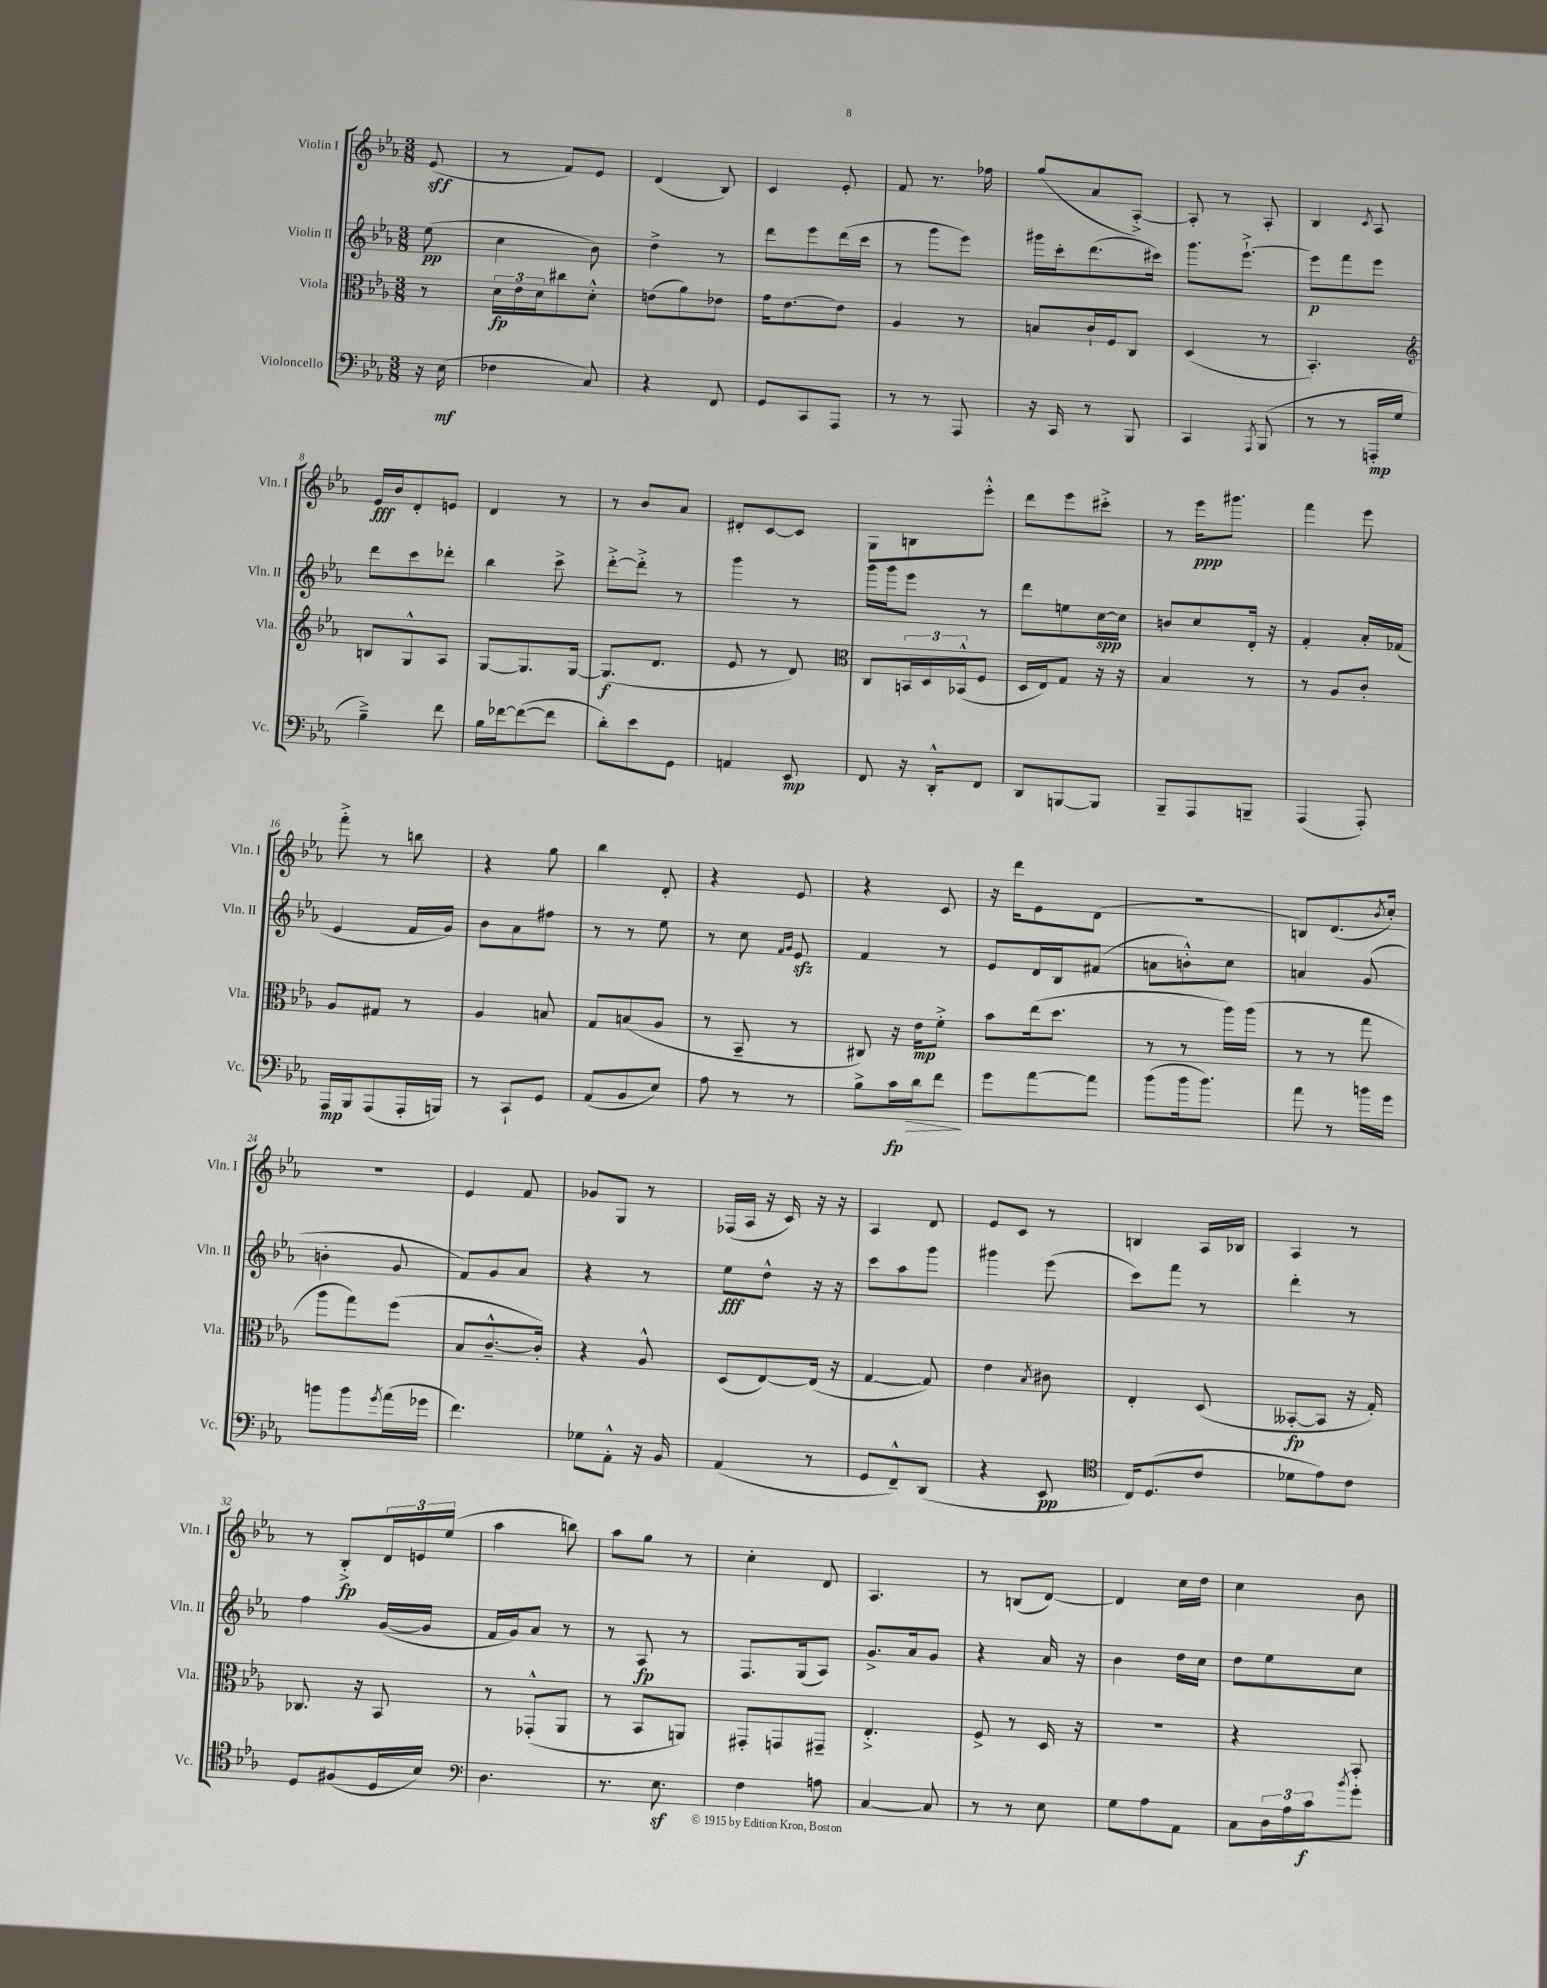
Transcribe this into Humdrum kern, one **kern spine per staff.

**kern	**dynam	**kern	**dynam	**kern	**dynam	**kern	**dynam
*part4	*part4	*part3	*part3	*part2	*part2	*part1	*part1
*staff4	*staff4	*staff3	*staff3	*staff2	*staff2	*staff1	*staff1
*I"Violoncello	*	*I"Viola	*	*I"Violin II	*	*I"Violin I	*
*I'Vc.	*	*I'Vla.	*	*I'Vln. II	*	*I'Vln. I	*
*clefF4	*	*clefC3	*	*clefG2	*	*clefG2	*
*k[b-e-a-]	*	*k[b-e-a-]	*	*k[b-e-a-]	*	*k[b-e-a-]	*
*M3/8	*	*M3/8	*	*M3/8	*	*M3/8	*
=	=	=	=	=	=	=	=
16r	.	8r	.	(8ee-\	pp	(8e-/	sff
(16E-\	mf	.	.	.	.	.	.
=1	=1	=1	=1	=1	=1	=1	=1
4F-X\	.	24d\LL	fp	4cc\	.	8r	.
.	.	24e-\	.	.	.	.	.
.	.	24d\J	.	.	.	.	.
.	.	8cc#X\	.	.	.	8f/L)	.
8C/)	.	8d'^^\J	.	8b-\)	.	8e-/J	.
=2	=2	=2	=2	=2	=2	=2	=2
4r	.	(8en\L	.	4dd^\	.	(4d/	.
.	.	8a-\)	.	.	.	.	.
8FF/	.	8e-X\J	.	8r	.	8B-/)	.
=3	=3	=3	=3	=3	=3	=3	=3
8GG/L	.	16g\KL	.	8ddd\L	.	4c/	.
.	.	[8.e-\	.	.	.	.	.
8CC/	.	.	.	8eee-\	.	.	.
8AAA-/J	.	8e-\J]	.	(16ddd\L	.	8e-'/	.
.	.	.	.	16ccc\JJ	.	.	.
=4	=4	=4	=4	=4	=4	=4	=4
8r	.	4A-/	.	8r	.	8f/	.
8r	.	.	.	8ggg\L	.	8.r	.
8AAA-/	.	8r	.	8eee-\J)	.	.	.
.	.	.	.	.	.	16ff-X\	.
=5	=5	=5	=5	=5	=5	=5	=5
16r	.	8Bn/L	.	16ggg#X\LL	.	(8gg/L	.
16CC/	.	.	.	16ccc'\J	.	.	.
8r	.	16c`/L	.	(8.ddd\	.	8a-/	.
.	.	16F/J	.	.	.	.	.
8BBB-/	.	8C/J	.	.	.	[8A-'^/J)	.
.	.	.	.	16ccc#X\Jk)	.	.	.
=6	=6	=6	=6	=6	=6	=6	=6
4CC/	.	(4D/	.	8.ggg\L	.	8A-'/]	.
.	.	.	.	.	.	8r	.
.	.	.	.	[8.eee-`^\J	.	.	.
8qAAA-/	.	.	.	.	.	.	.
(8BBB-/	.	8r	.	.	.	8A-'/	.
=7	=7	=7	=7	=7	=7	=7	=7
8r	.	4.BB-'/)	.	8eee-\L]	p	4B-/	.
8r	.	.	.	8fff\	.	.	.
.	.	.	.	.	.	8qc/	.
16AAAn'/LL	mp	.	.	8eee-\J	.	8A-/	.
16G/JJ	.	.	.	.	.	.	.
!!LO:LB:g=z
=8	=8	=8	=8	=8	=8	=8	=8
*	*	*clefG2	*	*	*	*	*
4B-~^\)	.	8Bn/L	.	8ddd\L	.	16e-/LL	fff
.	.	.	.	.	.	16b-/J	.
.	.	8G^^/	.	8ccc\	.	8d'/	.
8f\	.	8A-/J	.	8ddd-X'\J	.	8en/J	.
=9	=9	=9	=9	=9	=9	=9	=9
16B-\LL	.	[8G/L	.	4bb-\	.	4d/	.
[16f-X\J	.	.	.	.	.	.	.
(8f-\_	.	8.G/]	.	.	.	.	.
8f-\J]	.	.	.	8ccc^\	.	8r	.
.	.	[16G/Jk	.	.	.	.	.
=10	=10	=10	=10	=10	=10	=10	=10
8d'\L)	.	(8.G/L]	f	[8ddd'^\L	.	8r	.
8e-\	.	.	.	8ddd'^\J]	.	8b-/L	.
.	.	8.d/J	.	.	.	.	.
8GG\J	.	.	.	8r	.	8a-/J	.
=11	=11	=11	=11	=11	=11	=11	=11
4AAn/	.	8e-/	.	4ggg\	.	8d#X'/L	.
.	.	8r	.	.	.	[8c/	.
8EE-/	mp	8d/)	.	8r	.	8c/J]	.
=12	=12	=12	=12	=12	=12	=12	=12
*	*	*clefC3	*	*	*	*	*
8FF/	.	8C/L	.	16ggg\LL	.	8G\L	.
.	.	.	.	16ggg\J	.	.	.
16r	.	24BBn/L	.	8eee-\J	.	8Bn\	.
.	.	24D/	.	.	.	.	.
16DD'^^/KL	.	.	.	.	.	.	.
.	.	(24BB-X^^/J	.	.	.	.	.
8FF/J	.	8F/J	.	8r	.	8eee-'^^\J	.
=13	=13	=13	=13	=13	=13	=13	=13
8DD/L	.	16D/LL	.	8ddd\L	.	8ddd\L	.
.	.	16E-/J)	.	.	.	.	.
[8BBBn/	.	8G/J	.	8een\	.	8eee-\	.
8BBB/J]	.	16r	.	[16cc\L	spp	8ccc#X'^\J	.
.	.	16r	.	16cc\JJ]	.	.	.
=14	=14	=14	=14	=14	=14	=14	=14
8BBB-~/L	.	4B-/	.	8bn/L	.	8r	.
8AAA-/	.	.	.	8cc/	.	16eee-\KL	ppp
.	.	.	.	.	.	8.ggg#X\J	.
8BBBn~/J	.	8r	.	16d'/Jk	.	.	.
.	.	.	.	16r	.	.	.
=15	=15	=15	=15	=15	=15	=15	=15
(4AAA-/	.	8r	.	4f'/	.	4fff\	.
.	.	8A-/L	.	.	.	.	.
8AAA-'/)	.	8c'/J	.	16a-'/LL	.	8eee-\	.
.	.	.	.	(16f-X/JJ	.	.	.
!!LO:LB:g=z
=16	=16	=16	=16	=16	=16	=16	=16
16AAA-/LL	mp	8A-/L	.	4e-/	.	8fff'^\	.
16BBB-/J	.	.	.	.	.	.	.
(8AAA-/	.	8G#X/J	.	.	.	8r	.
16AAA-'/L	.	8r	.	16f/LL	.	8bbn\	.
16BBBn/JJ)	.	.	.	16g/JJ)	.	.	.
=17	=17	=17	=17	=17	=17	=17	=17
8r	.	4A-/	.	8b-\L	.	4r	.
8CC`/L	.	.	.	8a-\	.	.	.
8GG/J	.	8Bn/	.	8ff#X\J	.	8gg\	.
=18	=18	=18	=18	=18	=18	=18	=18
(8AA-/L	.	8G/L	.	8r	.	4bb-\	.
8BB-/	.	(8Bn/	.	8r	.	.	.
8E-/J)	.	8A-/J	.	8ee-\	.	8d'/	.
=19	=19	=19	=19	=19	=19	=19	=19
8A-\	.	8r	.	8r	.	4r	.
8r	.	8BB-~/	.	8cc\	.	.	.
.	.	.	.	16qqf/LL	.	.	.
.	.	.	.	16qqg/JJ	.	.	.
8r	.	8r	.	8e-zz/	.	8e-/	.
=20	=20	=20	=20	=20	=20	=20	=20
8B-^\L	.	8C#X/)	.	4f/	.	4r	.
!	!LO:HP:b	!	!	!	!	!	!
16c\L	> fp	16r	.	.	.	.	.
16d\J	.	16e-\KL	mp	.	.	.	.
8f\J	.	8f'^\J	.	8r	.	8c/	.
.	]	.	.	.	.	.	.
=21	=21	=21	=21	=21	=21	=21	=21
8g\L	.	8b-\L	.	8e-/L	.	16r	.
.	.	.	.	.	.	16ddd\KL	.
[8a-\	.	(16ee-\k	.	16d/L	.	8e-\	.
.	.	8.dd\J	.	16B-/J	.	.	.
8a-\J]	.	.	.	(8f#X/J	.	(8d\J	.
=22	=22	=22	=22	=22	=22	=22	=22
(8b-\L	.	8r	.	8an\L	.	4.r	.
16b-\k	.	8r	.	8bn'^^\)	.	.	.
8.b-\J)	.	.	.	.	.	.	.
.	.	16aa-\LL)	.	8cc\J	.	.	.
.	.	(16aa-\JJ	.	.	.	.	.
=23	=23	=23	=23	=23	=23	=23	=23
8a-\	.	8r	.	4an/	.	8Bn/L)	.
8r	.	8r	.	.	.	(8.d/	.
16bn\LL	.	8gg\	.	(8g/	.	.	.
.	.	.	.	.	.	8qb-/	.
16g\JJ	.	.	.	.	.	16cc'/Jk)	.
!!LO:LB:g=z
=24	=24	=24	=24	=24	=24	=24	=24
8bn\L	.	8aa-\L	.	4bn'\	.	4.r	.
8b\	.	8gg\)	.	.	.	.	.
8qg/	.	.	.	.	.	.	.
(16a-\L	.	(8ff\J	.	8g/	.	.	.
16g-X\JJ	.	.	.	.	.	.	.
=25	=25	=25	=25	=25	=25	=25	=25
4.f\)	.	8B-/L	.	8f/L)	.	4e-/	.
.	.	[8.c~^^/	.	8g/	.	.	.
.	.	.	.	8a-/J	.	8f/	.
.	.	16c'/Jk])	.	.	.	.	.
=26	=26	=26	=26	=26	=26	=26	=26
8G-X\L	.	4r	.	4r	.	8g-X/L	.
8AA-'^^\J	.	.	.	.	.	8G/J	.
16r	.	8A-^^/	.	8r	.	8r	.
16BB-/	.	.	.	.	.	.	.
=27	=27	=27	=27	=27	=27	=27	=27
(4AA-/	.	(8D/L	.	8ee-\L	fff	(16F-X/LL	.
.	.	.	.	.	.	16A-/JJ	.
.	.	[8E-/)	.	8dd^^\J	.	16r	.
.	.	.	.	.	.	16c/)	.
8r	.	(16E-/Jk]	.	16r	.	16r	.
.	.	16r	.	16r	.	16r	.
=28	=28	=28	=28	=28	=28	=28	=28
8GG/L	.	[4G/	.	8ccc\L	.	4A-/	.
8FF~^^/)	.	.	.	8aa-\	.	.	.
(8DD/J	.	8G/])	.	8ggg\J	.	8d/	.
=29	=29	=29	=29	=29	=29	=29	=29
4r	.	4e-\	.	4ggg#X\	.	8e-/L	.
.	.	.	.	.	.	8c/J	.
.	.	8qB-/	.	.	.	.	.
8EE-/	pp	8c#X\	.	(8eee-\	.	8r	.
=30	=30	=30	=30	=30	=30	=30	=30
*clefC4	*	*	*	*	*	*	*
16C/KL)	.	4E-'/	.	8ccc\L)	.	4Bn/	.
(8.D/	.	.	.	.	.	.	.
.	.	.	.	8fff\J	.	.	.
8c/J	.	(8D/	.	8r	.	16A-/LL	.
.	.	.	.	.	.	16B-X/JJ	.
=31	=31	=31	=31	=31	=31	=31	=31
8d-X\L	.	[8BB--X'/L	fp	4ddd'\	.	4A-/	.
8e-\)	.	8BB--/J]	.	.	.	.	.
8c\J	.	16r	.	8r	.	8r	.
.	.	16G'/)	.	.	.	.	.
!!LO:LB:g=z
=32	=32	=32	=32	=32	=32	=32	=32
8D/L	.	8.C-X/	.	4ff\	.	8r	.
(8F#X/	.	.	.	.	.	8B-'^/L	fp
.	.	16r	.	.	.	.	.
16D/L	.	8BB-/	.	([16g/LL	.	24d/L	.
.	.	.	.	.	.	24en/	.
16B-/JJ)	.	.	.	16g/JJ]	.	.	.
.	.	.	.	.	.	(24ee-/JJ	.
=33	=33	=33	=33	=33	=33	=33	=33
*clefF4	*	*	*	*	*	*	*
4.D\	.	8r	.	16f/LL	.	4aa-\	.
.	.	.	.	16g/J)	.	.	.
.	.	(8GG-X'^^/L	.	8a-/J	.	.	.
.	.	8AA-/J	.	8r	.	8bbn\)	.
=34	=34	=34	=34	=34	=34	=34	=34
8.r	.	8r	.	8r	.	8aa-\L	.
.	.	8BB-/L	.	8A-/	fp	8gg\J	.
8.E-z\	.	.	.	.	.	.	.
.	.	8AAn/J)	.	8r	.	8r	.
=35	=35	=35	=35	=35	=35	=35	=35
4F\	.	8GG#X'/L	.	8.F/L	.	4cc'\	.
.	.	8GGn/	.	.	.	.	.
.	.	.	.	(16G/k	.	.	.
8An\	.	8GG#X~/J	.	8A-/J)	.	8d/	.
=36	=36	=36	=36	=36	=36	=36	=36
[4C/	.	4.E-'^/	.	8.g^/L	.	4.A-/	.
.	.	.	.	16a-/k	.	.	.
8C/]	.	.	.	8g/J	.	.	.
=37	=37	=37	=37	=37	=37	=37	=37
8r	.	8F^/	.	4r	.	8r	.
8r	.	8r	.	.	.	(8Bn/L	.
8E-\	.	16D/	.	16a-/	.	[8d/J)	.
.	.	16r	.	16r	.	.	.
=38	=38	=38	=38	=38	=38	=38	=38
8G\L	.	4.r	.	4b-\	.	4d/]	.
8A-\	.	.	.	.	.	.	.
8AA-\J	.	.	.	16dd\LL	.	16cc\LL	.
.	.	.	.	16cc\JJ	.	16dd\JJ	.
=39	=39	=39	=39	=39	=39	=39	=39
8C\L	.	4r	.	8dd\L	.	4cc\	.
24D\L	.	.	.	8ee-\	.	.	.
24A-\	.	.	.	.	.	.	.
24c\J	f	.	.	.	.	.	.
8qb-/	.	.	.	.	.	.	.
8g'\J	.	8BB-'/	.	8cc\J	.	8b-\	.
==	==	==	==	==	==	==	==
*-	*-	*-	*-	*-	*-	*-	*-
